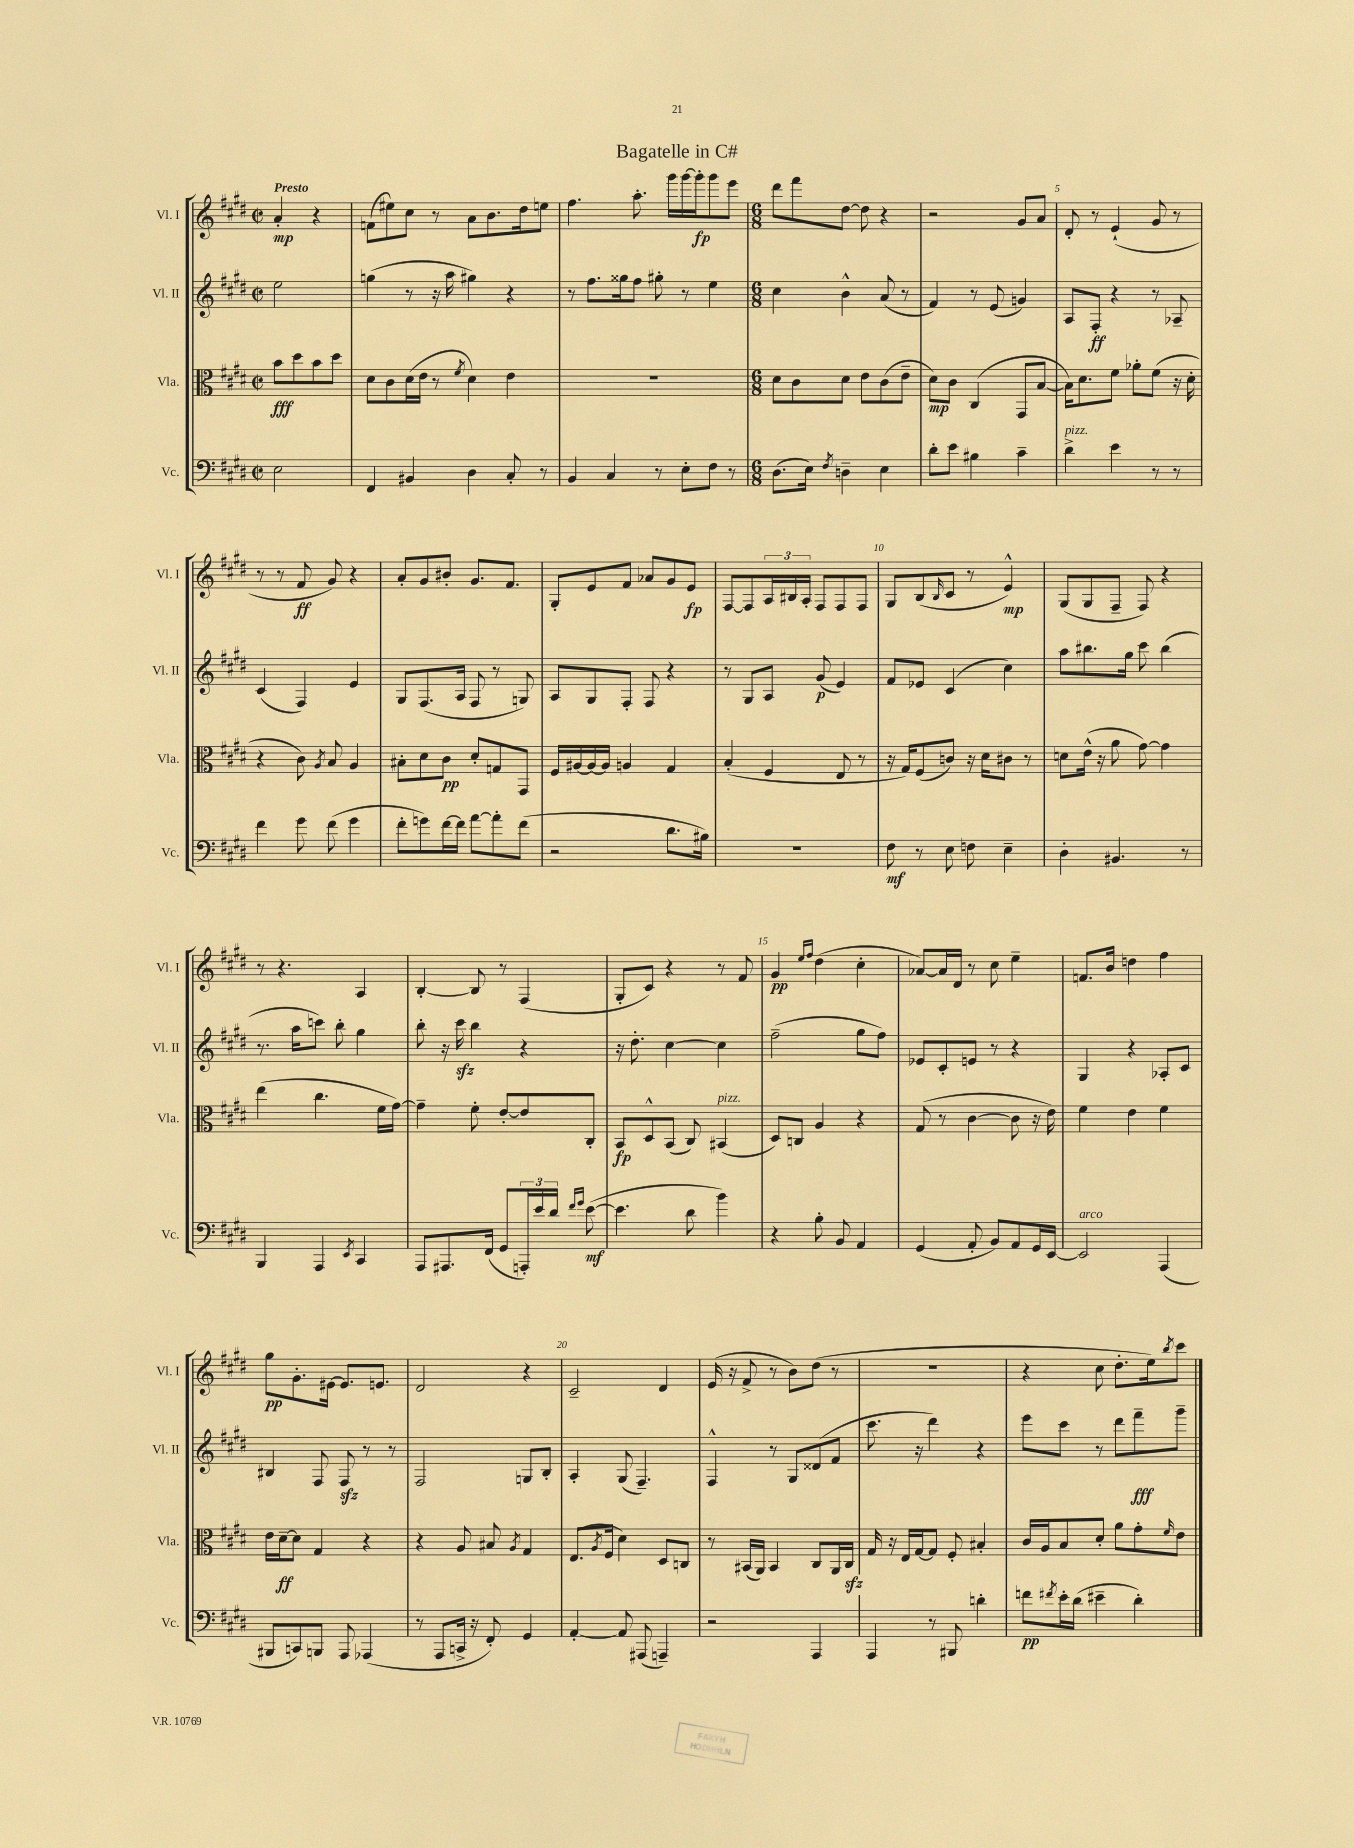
\header { title = "Bagatelle in C#" }
<<
\new StaffGroup <<
\new Staff = "s0" \with { instrumentName = "Vl. I" shortInstrumentName = "Vl. I" } {
    \clef treble \key e \major \defaultTimeSignature \time 2/2 \partial 2 \tempo "Presto"
    a'4-.\mp r4 |
    f'8( eis''8) cis''8 r8 a'8 b'8. dis''16 e''8 |
    fis''4. a''8.-. gis'''16 gis'''16~ gis'''16-.\fp gis'''8 e'''8 |
    \numericTimeSignature \time 6/8 dis'''8 fis'''8 dis''8~ dis''8 r4 |
    r2 gis'8 a'8 |
    dis'8-. r8 e'4-!( gis'8 r8 |
    r8 r8 fis'8\ff gis'8) r4 |
    a'8-. gis'8 bis'8-. gis'8. fis'8. |
    gis8-. e'8 fis'8 aes'8 gis'8 e'8\fp |
    fis8~ fis8 \tuplet 3/2 { a16 bis16 a16-. } fis8 fis8 fis8 |
    gis8 b8( \grace { b16 } cis'8 r8 e'4-^\mp) |
    gis8( gis8 fis8-- fis8) r4 |
    r8 r4. a4 |
    b4~-. b8 r8 fis4( |
    gis8-. cis'8) r4 r8 fis'8 |
    gis'4\pp \grace { e''16 fis''16 } dis''4( cis''4-. |
    aes'8~) aes'16 dis'16 r8 cis''8 e''4-- |
    f'8. b'16 d''4 fis''4 |
    gis''8\pp gis'8.-. eis'16~ eis'8. e'8. |
    dis'2 r4 |
    cis'2-- dis'4 |
    e'16( r16 fis'8-> r8 b'8) dis''8( r8 |
    R2. |
    r4 cis''8 dis''8.-. e''16) \acciaccatura { b''8 } cis'''8 \bar "|." |
}
\new Staff = "s1" \with { instrumentName = "Vl. II" shortInstrumentName = "Vl. II" } {
    \clef treble \key e \major \defaultTimeSignature \time 2/2 \partial 2
    e''2 |
    g''4( r8 r16 a''16 gis''4) r4 |
    r8 fis''8. gisis''16 fis''8 gis''8-. r8 e''4 |
    \numericTimeSignature \time 6/8 cis''4 b'4-^ a'8( r8 |
    fis'4) r8 e'8( g'4) |
    a8 fis8-.\ff r4 r8 aes8-- |
    cis'4( fis4) e'4 |
    gis8 fis8.( a16 fis8 r8 g8) |
    a8 gis8 fis8-. fis8 r4 |
    r8 gis8 a8 gis'8\p( e'4) |
    fis'8 ees'8 cis'4( cis''4) |
    a''8 bis''8. gis''16 cis'''8 bis''4( |
    r8. a''16 c'''8) b''8-. gis''4 |
    b''8-. r16 cis'''16\sfz b''4 r4 |
    r16 dis''8.-. cis''4~ cis''4 |
    fis''2--( gis''8 fis''8) |
    ees'8 cis'8-. e'8 r8 r4 |
    gis4 r4 aes8-. cis'8 |
    bis4 fis8 fis8\sfz r8 r8 |
    fis2 g8 b8-. |
    a4-. gis8( fis4.--) |
    fis4-^ r8 gis8 disis'8( fis'8 |
    cis'''8. r16 dis'''4) r4 |
    e'''8 cis'''8 r8 dis'''8 fis'''8--\fff gis'''8-- \bar "|." |
}
\new Staff = "s2" \with { instrumentName = "Vla." shortInstrumentName = "Vla." } {
    \clef alto \key e \major \defaultTimeSignature \time 2/2 \partial 2
    b'8\fff dis''8 b'8 dis''8 |
    dis'8 cis'8 dis'16( e'16 r8 \acciaccatura { fis'8 } dis'4) e'4 |
    R1 |
    \numericTimeSignature \time 6/8 dis'8 cis'8 dis'8 e'8 cis'8( e'8-- |
    dis'8\mp) cis'8 cis4( gis,8 b8~ |
    b16) dis'8. fis'8 aes'8-. fis'8( r16 dis'16-. |
    r4 cis'8) \acciaccatura { a8 } b8 a4 |
    bis8-. dis'8 cis'8\pp dis'8-. g8 gis,8 |
    fis16 ais16~ ais16~ ais16 a4 gis4 |
    b4-.( fis4 e8 r8 |
    r16 gis16) fis8( c'8) r16 dis'16 cis'8 r8 |
    d'8 e'16-^( r16 a'8 gis'8~) gis'4 |
    e''4( cis''4. fis'16 gis'16~) |
    gis'4-- fis'8-. e'8~-. e'8 cis8-. |
    b,8\fp dis8-^ b,8( cis8) bis,4^\markup { \italic "pizz." }( |
    dis8) c8 a4 r4 |
    gis8( r8 cis'4~ cis'8 r16 e'16) |
    fis'4 e'4 fis'4 |
    e'16 dis'16~--\ff dis'8 gis4 r4 |
    r4 a8 bis8 \acciaccatura { a8 } gis4 |
    e8.( \acciaccatura { a8 } fis16 dis'4) dis8 c8 |
    r8 bis,16( a,16) bis,4 cis8 a,16 cis16\sfz |
    gis16 r16 e16 gis16~ gis8 fis8-. bis4-. |
    cis'16 a16 b8 dis'8-. a'8 gis'8-. \grace { fis'16 } e'8 \bar "|." |
}
\new Staff = "s3" \with { instrumentName = "Vc." shortInstrumentName = "Vc." } {
    \clef bass \key e \major \defaultTimeSignature \time 2/2 \partial 2
    e2 |
    fis,4 bis,4 dis4 cis8-. r8 |
    b,4 cis4 r8 e8-. fis8 r8 |
    \numericTimeSignature \time 6/8 dis8.( e16) \acciaccatura { fis8 } d4-- e4 |
    dis'8-. e'8 bis4 cis'4-- |
    dis'4->^\markup { \italic "pizz." } e'4 r8 r8 |
    fis'4 gis'8 fis'8( gis'4 |
    fis'8-. g'8) fis'16~ fis'16 a'8~ a'8-. fis'8( |
    r2 dis'8. bis16) |
    R2. |
    fis8\mf r8 e8 f8 e4-- |
    dis4-. bis,4. r8 |
    b,,4 a,,4 \acciaccatura { e,8 } cis,4 |
    a,,8 ais,,8. fis,16( gis,8 \tuplet 3/2 { a,,16-.) e'16 dis'16 } \grace { fis'16 gis'16 } e'8~\mf( |
    e'4. dis'8 b'4) |
    r4 b8-. b,8 a,4 |
    gis,4( a,8-. b,8) a,8 gis,16 e,16~ |
    e,2^\markup { \italic "arco" } a,,4( |
    bis,,8 c,8) b,,8 a,,8 aes,,4( |
    r8 a,,8 c,16-> r16 fis,8-.) gis,4 |
    a,4~-. a,8 ais,,8( a,,4--) |
    r2 a,,4 |
    a,,4 r8 bis,,8 d'4-. |
    f'8\pp \acciaccatura { fis'8 } e'16-. dis'16( eis'4-- dis'4-.) \bar "|." |
}
>>
>>
\layout { \context { \Score \override BarNumber.break-visibility = ##(#f #t #t) barNumberVisibility = #(every-nth-bar-number-visible 5) } }
